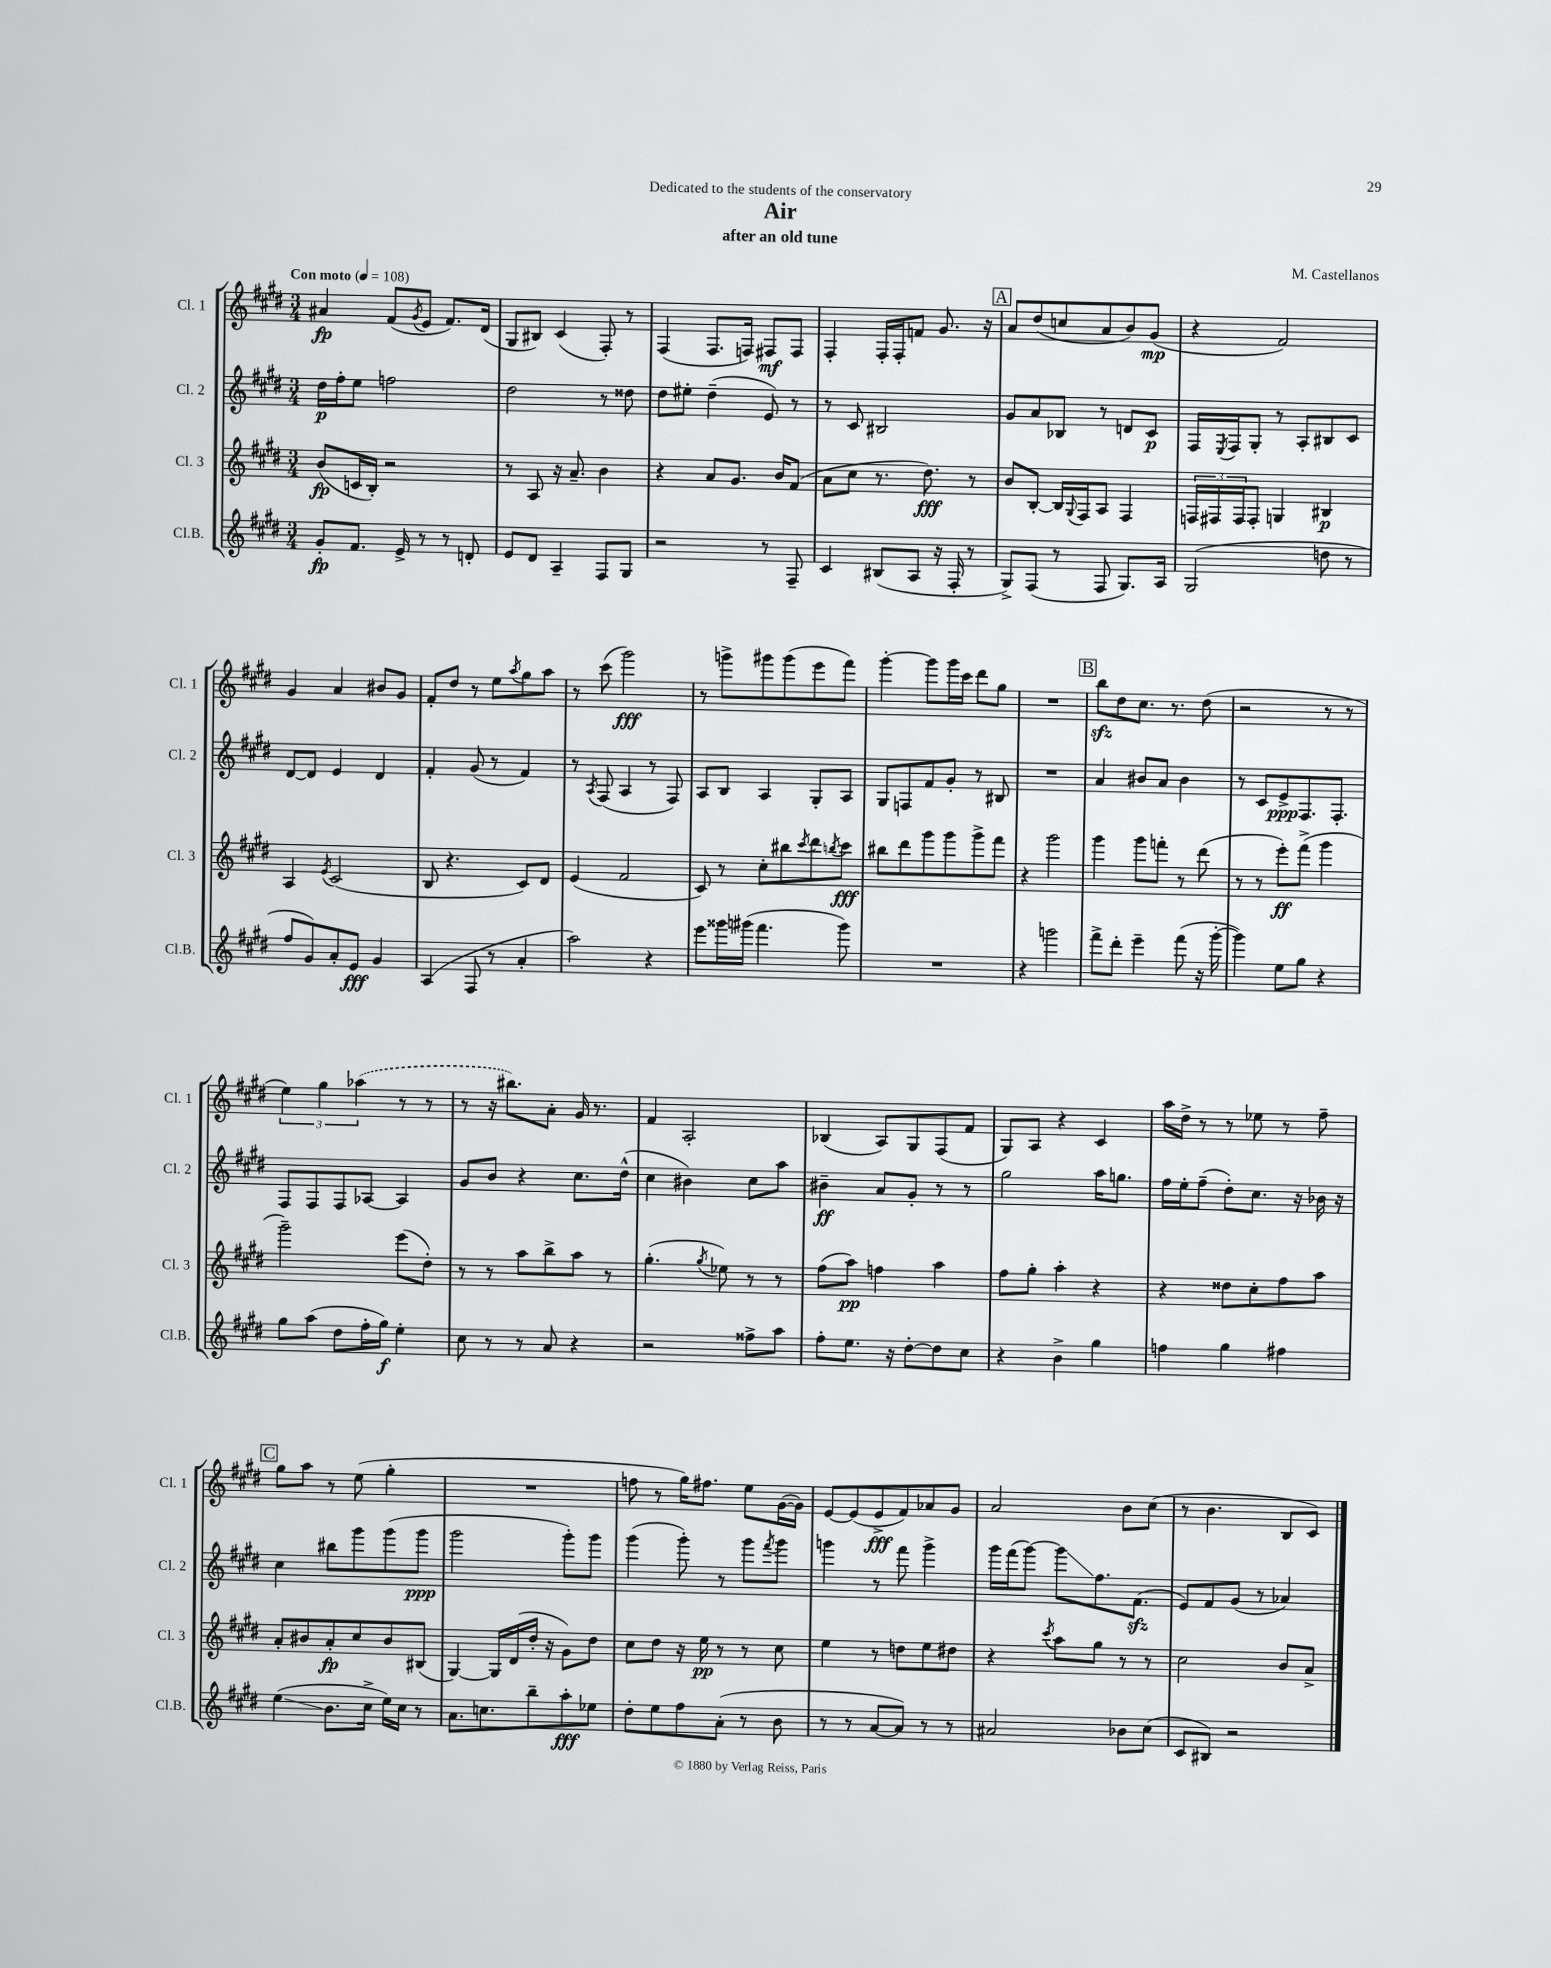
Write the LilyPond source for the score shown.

\header { title = "Air" composer = "M. Castellanos" subtitle = "after an old tune" dedication = "Dedicated to the students of the conservatory" }
<<
\new StaffGroup <<
\new Staff = "s0" \with { instrumentName = "Cl. 1" shortInstrumentName = "Cl. 1" } {
    \clef treble \key e \major \numericTimeSignature \time 3/4 \tempo "Con moto" 4 = 108
    ais'4\fp fis'8( \acciaccatura { gis'8 } e'8 fis'8.) dis'16( |
    gis8 bis8) cis'4( fis8-.) r8 |
    fis4( fis8. f16) fis8\mf fis8 |
    fis4-. fis16-. fis16-. f'8 gis'8. r16 |
    \mark \markup { \box "A" } a'8 dis''8( c''8 a'8 b'8) gis'8\mp( |
    r4 fis'2) |
    gis'4 a'4 bis'8 gis'8 |
    fis'8-. dis''8 r8 e''8 \acciaccatura { a''8 } gis''8 a''8 |
    r8 cis'''8( gis'''2\fff) |
    r8 g'''8-> gis'''8 gis'''8( e'''8 fis'''8) |
    gis'''4~-. gis'''8 gis'''16 cis'''16 dis'''8 gis''8 |
    R2. |
    \mark \markup { \box "B" } b''8\sfz dis''8 cis''8. r8. dis''8( |
    r2 r8 r8 |
    \tuplet 3/2 { e''4) gis''4 \once \slurDashed aes''4( } r8 r8 |
    r8 r16 bis''8.) a'8-. gis'16 r8. |
    fis'4 a2-. |
    bes4( a8) gis8 fis8( fis'8 |
    gis8) a8 r4 cis'4 |
    a''16 dis''16-> r8 r8 ees''8 r8 fis''8-- |
    \mark \markup { \box "C" } gis''8 a''8 r8 e''8( gis''4-. |
    R2. |
    f''8 r8 gis''16) fis''8. e''8 gis'16~( gis'16) |
    e'8~ e'8( e'8->\fff fis'8) aes'8 gis'8 |
    a'2 b'8 cis''8( |
    r8 b'4. b8 cis'8) \bar "|." |
}
\new Staff = "s1" \with { instrumentName = "Cl. 2" shortInstrumentName = "Cl. 2" } {
    \clef treble \key e \major \numericTimeSignature \time 3/4
    dis''16\p fis''16-. e''8 f''2 |
    dis''2 r8 disis''8 |
    dis''8 eis''8-. dis''4--( e'8) r8 |
    r8 cis'8 bis2 |
    \mark \markup { \box "A" } gis'8 a'8 bes8 r8 d'8 cis'8\p |
    fis16 \acciaccatura { e8 } fis16 gis8-. r8 a8-. bis8 cis'8 |
    dis'8~ dis'8 e'4 dis'4 |
    fis'4-. gis'8( r8 fis'4) |
    r8 \acciaccatura { a8 } fis8( a4 r8 fis8) |
    a8 b8 a4 gis8-. a8 |
    gis8 f8 fis'8 gis'8-. r8 bis8 |
    R2. |
    \mark \markup { \box "B" } a'4 bis'8 a'8 bis'4 |
    r8 cis'8 e'8->\ppp fis8. fis8.-. |
    fis8 fis8 fis8 aes8~ aes4 |
    gis'8 b'8 r4 cis''8. dis''16-^( |
    cis''4 bis'4) cis''8 a''8 |
    bis'4--\ff a'8 gis'8-. r8 r8 |
    gis''2 a''16 g''8. |
    fis''16 e''16-. fis''8--( dis''8-.) cis''8. r16 bes'16 r16 |
    \mark \markup { \box "C" } cis''4 bis''8 gis'''8 gis'''8( gis'''8\ppp |
    gis'''2 gis'''8-.) gis'''8 |
    gis'''4( gis'''8-.) r8 gis'''8 \acciaccatura { fis'''8 } gis'''8 |
    g'''4 r8 fis'''8 g'''4-> |
    gis'''16 fis'''16( gis'''8~) gis'''8\glissando fis''8. fis'8.\sfz( |
    e'8) fis'8 gis'8( r8 aes'4) \bar "|." |
}
\new Staff = "s2" \with { instrumentName = "Cl. 3" shortInstrumentName = "Cl. 3" } {
    \clef treble \key e \major \numericTimeSignature \time 3/4
    b'8\fp( c'16 b16-.) r2 |
    r8 a8 r16 a'8.-- b'4 |
    r4 a'8 gis'8. b'16 fis'8( |
    a'8 cis''8 r8. dis''8.\fff) r8 |
    \mark \markup { \box "A" } b'8 b8~-. b16 \appoggiatura { gis8 } fis16 a8 fis4 |
    \tuplet 3/2 { f16 fis16 fis16 } fis8-. g4 bis4\p |
    a4 \acciaccatura { e'8 } cis'2( |
    b8 r4. cis'8) dis'8 |
    e'4( fis'2 |
    cis'8) r8 cis''8-. bis''8 \acciaccatura { cis'''8 } dis'''8 \acciaccatura { b''8 } cis'''8\fff |
    bis''8 dis'''8 gis'''8 gis'''8 gis'''8-> fis'''8 |
    r4 gis'''2 |
    \mark \markup { \box "B" } gis'''4 gis'''8 f'''8-. r8 dis'''8( |
    r8 r8 e'''8-.\ff) fis'''8->( gis'''4 |
    gis'''2--) e'''8( dis''8-.) |
    r8 r8 a''8 b''8-> a''8 r8 |
    gis''4.-.( \acciaccatura { gis''8 } ees''8) r8 r8 |
    fis''8( a''8\pp) f''4 a''4 |
    fis''8 gis''8-. a''4-. r4 |
    r4 disis''8 cis''8-. fis''8 a''8 |
    \mark \markup { \box "C" } a'8-. bis'8 a'8-.\fp cis''8 bis'8 bis8( |
    gis4~) gis16 dis'16( dis''16-. r16 gis'8) dis''8 |
    cis''8 dis''8 r16 e''16\pp r8 r8 cis''8 |
    e''4 r8 d''8 e''8 dis''8 |
    r4 \acciaccatura { cis'''8 } a''8 gis''8 r8 r8 |
    cis''2 b'8 a'8-> \bar "|." |
}
\new Staff = "s3" \with { instrumentName = "Cl.B." shortInstrumentName = "Cl.B." } {
    \clef treble \key e \major \numericTimeSignature \time 3/4
    gis'8-.\fp fis'8. e'16-> r8 r8 d'8-. |
    e'8 dis'8 a4-- fis8 gis8 |
    r2 r8 fis8-- |
    cis'4 bis8( a8 r16 fis16-. r8 |
    \mark \markup { \box "A" } gis8->) fis8( r8 fis8 gis8.) a16 |
    gis2( d''8 r8 |
    fis''8 gis'8) a'8-. e'8\fff gis'4 |
    a4( fis8 r8 a'4-. |
    a''2) r4 |
    e'''8 gisis'''16 gis'''16( fis'''4. gis'''8) |
    R2. |
    r4 g'''2 |
    \mark \markup { \box "B" } fis'''8-> dis'''8-. e'''4-- fis'''8( r16 gis'''16~-. |
    gis'''4) e''8 gis''8 r4 |
    gis''8 a''8( dis''8 fis''16-. gis''16\f) e''4-. |
    cis''8 r8 r8 a'8 r4 |
    r2 fisis''8-> a''8 |
    fis''8-. e''8. r16 dis''8~-. dis''8 cis''8 |
    r4 b'4-> gis''4 |
    f''4 gis''4 fis''4 |
    \mark \markup { \box "C" } e''4\glissando( b'8. cis''16-> e''16) cis''16 r8 |
    a'8. c''8. b''8-- a''8-.\fff ees''8 |
    dis''8-. e''8 fis''8 a'8-.( r8 b'8 |
    r8 r8 a'8~ a'8) r8 r8 |
    ais'2 bes'8 cis''8( |
    cis'8 bis8) r2 \bar "|." |
}
>>
>>
\layout { \context { \Score \remove "Bar_number_engraver" } }
